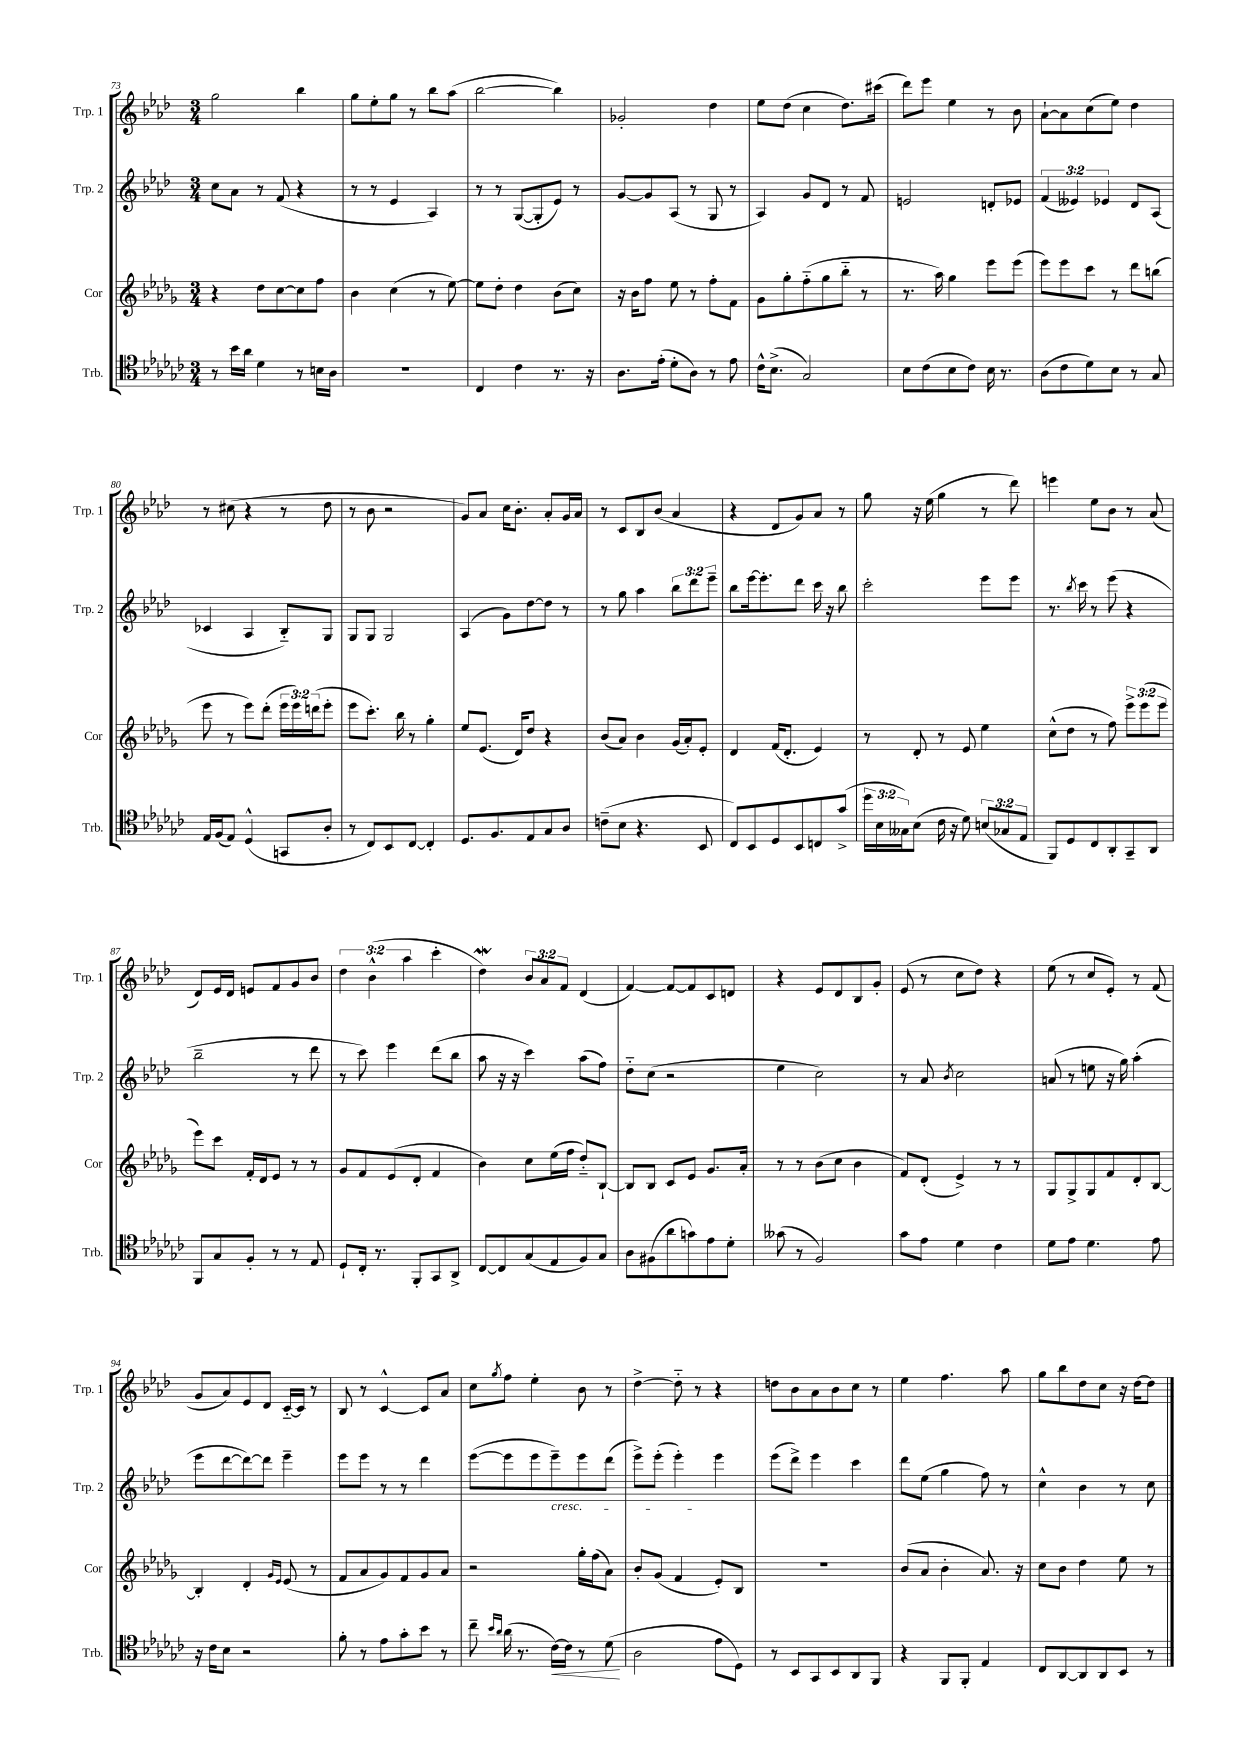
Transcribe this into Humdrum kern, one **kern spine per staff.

**kern	**dynam	**kern	**kern	**kern
*part4	*part4	*part3	*part2	*part1
*staff4	*staff4	*staff3	*staff2	*staff1
*I"Trb.	*	*I"Cor	*I"Trp. 2	*I"Trp. 1
*I'Trb.	*	*I'Cor	*I'Trp. 2	*I'Trp. 1
*clefC4	*	*clefG2	*clefG2	*clefG2
*k[b-e-a-d-g-c-]	*	*k[b-e-a-d-g-]	*k[b-e-a-d-]	*k[b-e-a-d-]
*M3/4	*	*M3/4	*M3/4	*M3/4
=73	=73	=73	=73	=73
8r	.	4r	8cc\L	2gg\
16b-\LL	.	.	8a-\J	.
16a-\JJ	.	.	.	.
4d-\	.	8dd-\L	8r	.
.	.	[8cc\	(8f/	.
8r	.	8cc\]	4r	4bb-\
16Bn\LL	.	8ff\J	.	.
16A-\JJ	.	.	.	.
=74	=74	=74	=74	=74
2.r	.	4b-\	8r	8gg\L
.	.	.	8r	8ee-'\
.	.	(4cc\	4e-/	8gg\J
.	.	.	.	8r
.	.	8r	4A-/)	8bb-\L
.	.	[8ee-\)	.	(8aa-\J
=75	=75	=75	=75	=75
4C-/	.	8ee-\L]	8r	[2bb-\
.	.	8dd-'\J	8r	.
4c-\	.	4dd-\	([8G/L	.
.	.	.	8G'/]	.
8.r	.	(8b-\L	8e-/J)	4bb-\])
.	.	8cc\J)	8r	.
16r	.	.	.	.
=76	=76	=76	=76	=76
8.A-\L	.	16r	[8g/L	2g-X'/
.	.	16b-\KL	.	.
.	.	8ff\J	8g/]	.
(16e-'\Jk	.	.	.	.
8d-'\L	.	8ee-\	(8A-/J	.
8A-\J)	.	8r	8r	.
8r	.	8ff'\L	8G/	4dd-\
8e-\	.	8f\J	8r	.
=77	=77	=77	=77	=77
16c-^^\KL	.	8g-\L	4A-/)	8ee-\L
(8.B-^\J	.	.	.	.
.	.	8gg-'\	.	(8dd-\J
2G-/)	.	(8ff\	8g/L	4cc\
.	.	8gg-\	8d-/J	.
.	.	8bb-\J	8r	8.dd-\L)
.	.	8r	8f/	.
.	.	.	.	(16ccc#X\Jk
=78	=78	=78	=78	=78
8B-\L	.	8.r	2en/	8ddd-\L)
(8c-\	.	.	.	8eee-\J
.	.	16aa-\)	.	.
8B-\	.	4gg-\	.	4ee-\
8c-\J)	.	.	.	.
16B-\	.	8eee-\L	8dn'/L	8r
8.r	.	.	.	.
.	.	(8eee-\J	8e-X/J	8b-\
=79	=79	=79	=79	=79
(8A-\L	.	8eee-\L)	(6f/	[8a-`\L
8c-\	.	8eee-\	.	8a-\]
.	.	.	6e--X/)	.
8d-\)	.	8ccc\J	.	(8cc\
.	.	.	6e-X/	.
8B-\J	.	8r	.	8ee-\J)
8r	.	8ddd-\L	8d-/L	4dd-\
8G-/	.	(8bbn\J	(8A-/J	.
!!LO:LB:g=z
=80	=80	=80	=80	=80
16E-/LL	.	8eee-\	4c-X/	8r
(16F/J	.	.	.	.
8E-/J)	.	8r	.	(8cc#X\
(4D-^^/	.	8eee-\L)	4A-/	4r
.	.	(8ddd-'\J	.	.
8GGn/L	.	24eee-\LL	8B-/L)	8r
.	.	24eee-\)	.	.
.	.	(24dddn\J	.	.
8A-'/J	.	8eee-'\J	8G/J	8dd-\
=81	=81	=81	=81	=81
8r	.	8eee-\L	8G/L	8r
8C-/L)	.	8.ccc'\J)	8G/J	8b-\
8BB-/	.	.	2G/	2r
.	.	16bb-\	.	.
[8C-/J	.	8r	.	.
4C-'/]	.	4gg-'\	.	.
=82	=82	=82	=82	=82
8.D-/L	.	8ee-/L	(4A-/	8g/L)
.	.	(8.e-/J	.	8a-/J
8.F/	.	.	.	.
.	.	.	8g\L)	16cc\KL
.	.	16d-/KL)	.	8.b-'\J
8E-/	.	8dd-/J	[8dd-\	.
8G-/	.	4r	8dd-\J]	8a-'/L
8A-/J	.	.	8r	16g/L
.	.	.	.	16a-/JJ
=83	=83	=83	=83	=83
(8cn~\L	.	(8b-/L	8r	8r
8B-\J	.	8a-/J)	8gg\	8c/L
4.r	.	4b-\	4aa-\	8B-/
.	.	.	.	(8b-/J
.	.	(16g-/LL	12bb-\L	4a-/
.	.	16a-'/J)	.	.
.	.	.	12ddd-\	.
8BB-/	.	8e-'/J	.	.
.	.	.	12eee-~\J	.
=84	=84	=84	=84	=84
8C-/L)	.	4d-/	8bb-\L	4r
8BB-/	.	.	[16eee-\k	.
.	.	.	8.eee-'\]	.
8D-/	.	(16f/KL	.	8d-/L
.	.	8.d-'/J	.	.
8BB-/	.	.	8ddd-\J	8g/)
8Cn/	.	4e-/)	16ccc\	8a-/J
.	.	.	16r	.
(8g-^/J	.	.	8bb-\	8r
=85	=85	=85	=85	=85
24dd-\LL	.	8r	2ccc'\	8gg\
24B-\	.	.	.	.
24G--X\J)	.	.	.	.
(8B-\J	.	8d-'/	.	16r
.	.	.	.	(16ee-\
16c-\	.	8r	.	4gg\
16r	.	.	.	.
8d-\)	.	8e-/	.	.
(12Bn/L	.	4ee-\	8eee-\L	8r
12G-X/	.	.	.	.
.	.	.	8eee-\J	8ddd-\)
12E-/J	.	.	.	.
=86	=86	=86	=86	=86
8FF/L)	.	(8cc^^\L	8.r	4eeen\
8D-/	.	8dd-\J	.	.
.	.	.	8qbb-/	.
.	.	.	16ccc\	.
8C-/	.	8r	8r	8ee-\L
8AA-'/	.	8ff\)	(8eee-\	8b-\J
8GG-~/	.	12eee-^\L	4r	8r
.	.	(12eee-\	.	.
8AA-/J	.	.	.	(8a-/
.	.	12eee-\J	.	.
!!LO:LB:g=z
=87	=87	=87	=87	=87
8FF/L	.	8eee-\L)	2bb-~\	8d-/L)
8G-/	.	8ccc\J	.	16e-/L
.	.	.	.	16d-/JJ
8F'/J	.	16f'/LL	.	8en/L
.	.	16d-/J	.	.
8r	.	8e-/J	.	8f/
8r	.	8r	8r	8g/
8E-/	.	8r	8ddd-\	8b-/J
=88	=88	=88	=88	=88
8D-`/L	.	8g-/L	8r	6dd-\
16C-'/Jk	.	8f/	8ccc\)	.
.	.	.	.	(6b-^^\
8.r	.	.	.	.
.	.	(8e-/	4eee-\	.
.	.	.	.	6aa-\
8FF'/L	.	8d-'/J	.	.
8GG-/	.	4f/	(8ddd-\L	4ccc'\
8AA-^/J	.	.	8bb-\J	.
=89	=89	=89	=89	=89
[8C-/L	.	4b-\)	8aa-\	4dd-w\)
8C-/]	.	.	16r	.
.	.	.	16r	.
(8G-/	.	8cc\L	4ccc\)	12b-/L
.	.	.	.	12a-/
8E-/	.	(16ee-\L	.	.
.	.	.	.	12f/J
.	.	16ff\JJ	.	.
8F/)	.	8dd-/L)	(8aa-\L	(4d-/
8G-/J	.	[8B-`/J	8ff\J)	.
=90	=90	=90	=90	=90
8A-\L	.	8B-/L]	8dd-\L	[4f/)
(8F#X\	.	8B-/J	(8cc\J	.
8a-\	.	8c/L	2r	8f/L_
8gn\)	.	8e-/J	.	8f/]
8e-\	.	8.g-/L	.	8c/
8d-'\J	.	.	.	8dn/J
.	.	16a-'/Jk	.	.
=91	=91	=91	=91	=91
(8g--X\	.	8r	4ee-\	4r
8r	.	8r	.	.
2F/)	.	(8b-\L	2cc\)	8e-/L
.	.	8cc\J	.	8d-/
.	.	4b-\	.	8B-/
.	.	.	.	8g'/J
=92	=92	=92	=92	=92
8g-\L	.	8f/L)	8r	(8e-/
8e-\J	.	(8d-'/J	8a-/	8r
.	.	.	8qb-/	.
4d-\	.	4e-^/)	2cc\	8cc\L
.	.	.	.	8dd-\J)
4c-\	.	8r	.	4r
.	.	8r	.	.
=93	=93	=93	=93	=93
8d-\L	.	8G-/L	(8an/	(8ee-\
8e-\J	.	8G-^/	8r	8r
4.d-\	.	8G-/	8een\	8cc/L
.	.	8f/	16r	8e-'/J)
.	.	.	16gg\)	.
.	.	8d-'/	(4aa-'\	8r
8e-\	.	[8B-/J	.	(8f/
!!LO:LB:g=z
=94	=94	=94	=94	=94
16r	.	4B-'/]	8eee-\L	8g/L
16c-\KL	.	.	.	.
8B-\J	.	.	[8ddd-\	8a-/)
2r	.	4d-'/	8ddd-\_)	8e-/
.	.	.	8ddd-\J]	8d-/J
.	.	16qqg-/LL	.	.
.	.	16qqe-/JJ	.	.
.	.	(8e-/	4eee-~\	[16c/LL
.	.	.	.	16c/JJ]
.	.	8r	.	8r
=95	=95	=95	=95	=95
8f'\	.	8f/L	8eee-\L	8B-/
8r	.	8a-/	8eee-\J	8r
8e-\L	.	8g-/)	8r	[4c^^/
8g-'\	.	8f/	8r	.
8b-\J	.	8g-/	4ddd-\	8c/L]
8r	.	8a-/J	.	8a-/J
=96	=96	=96	=96	=96
8cc-~\	.	2r	([8eee-\L	8cc\L
16qqb-/LL	.	.	.	.
16qqa-/JJ	.	.	.	8qgg/
(16a-\	.	.	8eee-\]	8ff\J
8.r	.	.	.	.
.	.	.	8eee-\	4ee-'\
!	!	!	!LO:TX:b:i:t=cresc.	!
!	!LO:HP:b	!	!	!
[16c-\LL)	<	.	8eee-~\)	.
16c-\JJ]	.	.	.	.
8r	.	16gg-'\LL	8eee-\	8b-\
.	.	(16ff\J	.	.
(8d-\	.	8a-\J)	(8ddd-\J	8r
.	[	.	.	.
=97	=97	=97	=97	=97
2A-\	.	8b-'/L	8eee-^\L)	[4dd-^\
.	.	(8g-/J	(8eee-'\J	.
.	.	4f/	4eee-'\)	8dd-\]
.	.	.	.	8r
8e-\L	.	8e-'/L)	4eee-\	4r
8D-\J)	.	8B-/J	.	.
=98	=98	=98	=98	=98
8r	.	2.r	(8eee-\L	8ddn\L
8BB-/L	.	.	8ddd-^\J)	8b-\
8GG-/	.	.	4eee-\	8a-\
8BB-/	.	.	.	8b-\
8AA-/	.	.	4ccc\	8cc\J
8FF/J	.	.	.	8r
=99	=99	=99	=99	=99
4r	.	(8b-/L	8ddd-\L	4ee-\
.	.	8a-/J	(8ee-\J	.
8FF/L	.	4b-'\	4gg\	4.ff\
8FF'/J	.	.	.	.
4E-/	.	8.a-/)	8ff\)	.
.	.	.	8r	8aa-\
.	.	16r	.	.
=100	=100	=100	=100	=100
8C-/L	.	8cc\L	4cc^^\	8gg\L
[8AA-/	.	8b-\J	.	8bb-\
8AA-/]	.	4dd-\	4b-\	8dd-\
8AA-/	.	.	.	8cc\J
8BB-/J	.	8ee-\	8r	16r
.	.	.	.	[16dd-\KL
8r	.	8r	8cc\	8dd-\J]
==	==	==	==	==
*-	*-	*-	*-	*-
